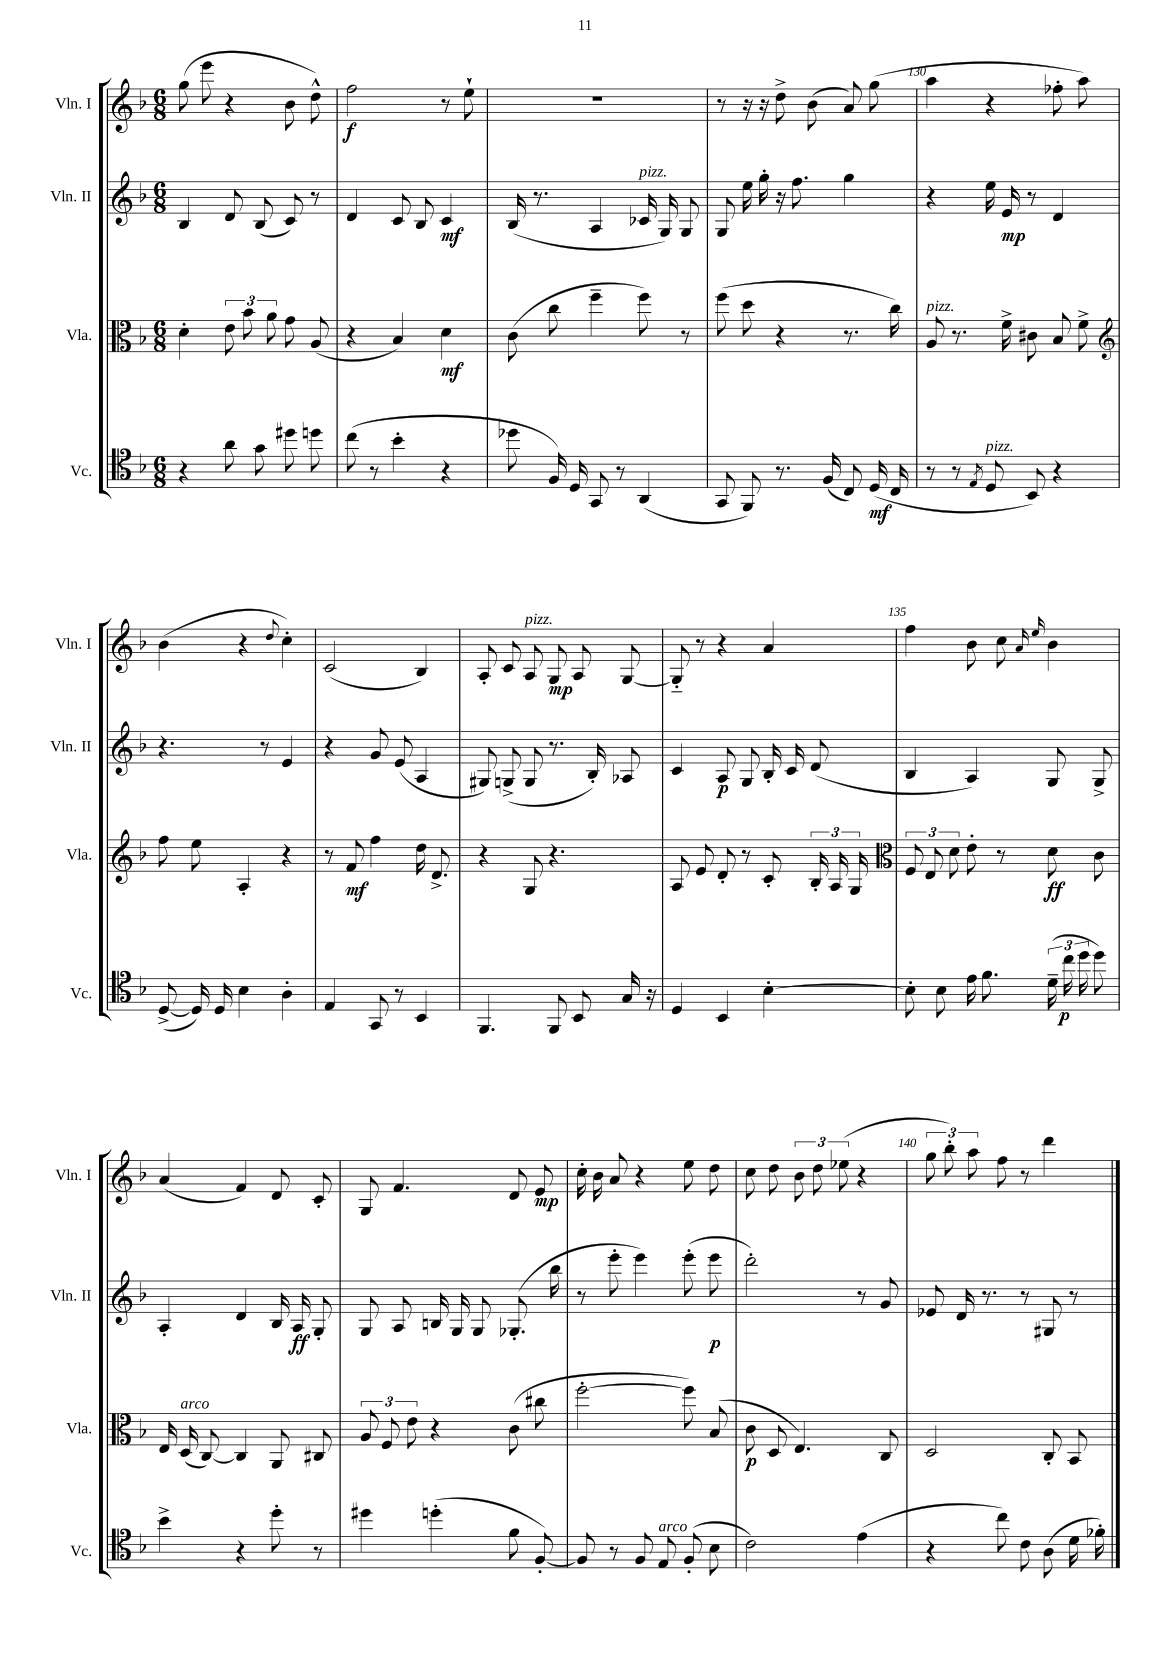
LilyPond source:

<<
\new StaffGroup <<
\new Staff = "s0" \with { instrumentName = "Vln. I" shortInstrumentName = "Vln. I" } {
    \clef treble \key f \major \numericTimeSignature \time 6/8
    \autoBeamOff g''8( e'''8 r4 bes'8 d''8-^) |
    f''2\f r8 e''8-! |
    R2. |
    r8 r16 r16 d''8-> bes'8( a'8) g''8( |
    a''4 r4 fes''8-. a''8) |
    bes'4( r4 \appoggiatura { d''8 } c''4-.) |
    c'2( bes4) |
    a8-. c'8 a8^\markup { \italic "pizz." } g8\mp a8 g8~ |
    g8-_ r8 r4 a'4 |
    f''4 bes'8 c''8 \grace { a'16 e''16 } bes'4 |
    a'4( f'4) d'8 c'8-. |
    g8 f'4. d'8 e'8\mp |
    c''16-. bes'16 a'8 r4 e''8 d''8 |
    c''8 d''8 \tuplet 3/2 { bes'8 d''8 ees''8( } r4 |
    \tuplet 3/2 { g''8 bes''8-.) a''8 } f''8 r8 d'''4 \bar "|." |
}
\new Staff = "s1" \with { instrumentName = "Vln. II" shortInstrumentName = "Vln. II" } {
    \clef treble \key f \major \numericTimeSignature \time 6/8
    \autoBeamOff bes4 d'8 bes8( c'8) r8 |
    d'4 c'8 bes8 c'4\mf |
    bes16( r8. a4 ces'16^\markup { \italic "pizz." } g16) g8 |
    g8 e''16 g''16-. r16 f''8. g''4 |
    r4 e''16 e'16\mp r8 d'4 |
    r4. r8 e'4 |
    r4 g'8 e'8( a4 |
    gis8) g8->( g8 r8. bes16-.) aes8 |
    c'4 a8\p g8 bes16-. c'16 d'8( |
    bes4 a4) g8 g8-> |
    a4-. d'4 bes16 a16\ff g8-. |
    g8 a8 b16 g16 g8 ges8.-.( bes''16 |
    r8 e'''8-. e'''4) e'''8-.( e'''8\p |
    d'''2-.) r8 g'8 |
    ees'8 d'16 r8. r8 gis8 r8 \bar "|." |
}
\new Staff = "s2" \with { instrumentName = "Vla." shortInstrumentName = "Vla." } {
    \clef alto \key f \major \numericTimeSignature \time 6/8
    \autoBeamOff d'4-. \tuplet 3/2 { e'8 bes'8 a'8 } g'8 a8( |
    r4 bes4) d'4\mf |
    c'8( c''8 f''4-- f''8) r8 |
    f''8( d''8 r4 r8. c''16) |
    a8^\markup { \italic "pizz." } r8. f'16-> cis'8 bes8 f'8-> |
    \clef treble f''8 e''8 a4-. r4 |
    r8 f'8\mf f''4 d''16 d'8.-> |
    r4 g8 r4. |
    a8 e'8 d'8-. r8 c'8-. \tuplet 3/2 { bes16-. a16 g16 } |
    \clef alto \tuplet 3/2 { f8 e8 d'8 } e'8-. r8 d'8\ff c'8 |
    e16 d16^\markup { \italic "arco" }( c8~) c4 a,8 cis8 |
    \tuplet 3/2 { a8 f8 e'8 } r4 c'8( cis''8 |
    f''2~-. f''8) bes8( |
    c'8\p d8 e4.) c8 |
    d2 c8-. bes,8 \bar "|." |
}
\new Staff = "s3" \with { instrumentName = "Vc." shortInstrumentName = "Vc." } {
    \clef tenor \key f \major \numericTimeSignature \time 6/8
    \autoBeamOff r4 a'8 g'8 dis''8 d''8 |
    c''8( r8 bes'4-. r4 |
    des''8 f16) d16 g,8 r8 a,4( |
    g,8 f,8) r8. f16( c8) d16\mf( c16 |
    r8 r8 \acciaccatura { e8 } d8^\markup { \italic "pizz." } bes,8) r4 |
    d8~->( d16) d16 bes4 a4-. |
    e4 g,8 r8 bes,4 |
    f,4. f,8 bes,8 g16 r16 |
    d4 bes,4 bes4~-. |
    bes8-. bes8 e'16 f'8. \tuplet 3/2 { d'16--( c''16\p d''16 } d''8) |
    bes'4-> r4 d''8-. r8 |
    dis''4 d''4-.( f'8 f8~-.) |
    f8 r8 f8 e8^\markup { \italic "arco" } f8-.( bes8 |
    c'2) e'4( |
    r4 c''8) c'8 a8( d'16 fes'16-.) \bar "|." |
}
>>
>>
\layout { \context { \Score currentBarNumber = #126 \override BarNumber.break-visibility = ##(#f #t #t) barNumberVisibility = #(every-nth-bar-number-visible 5) } }
